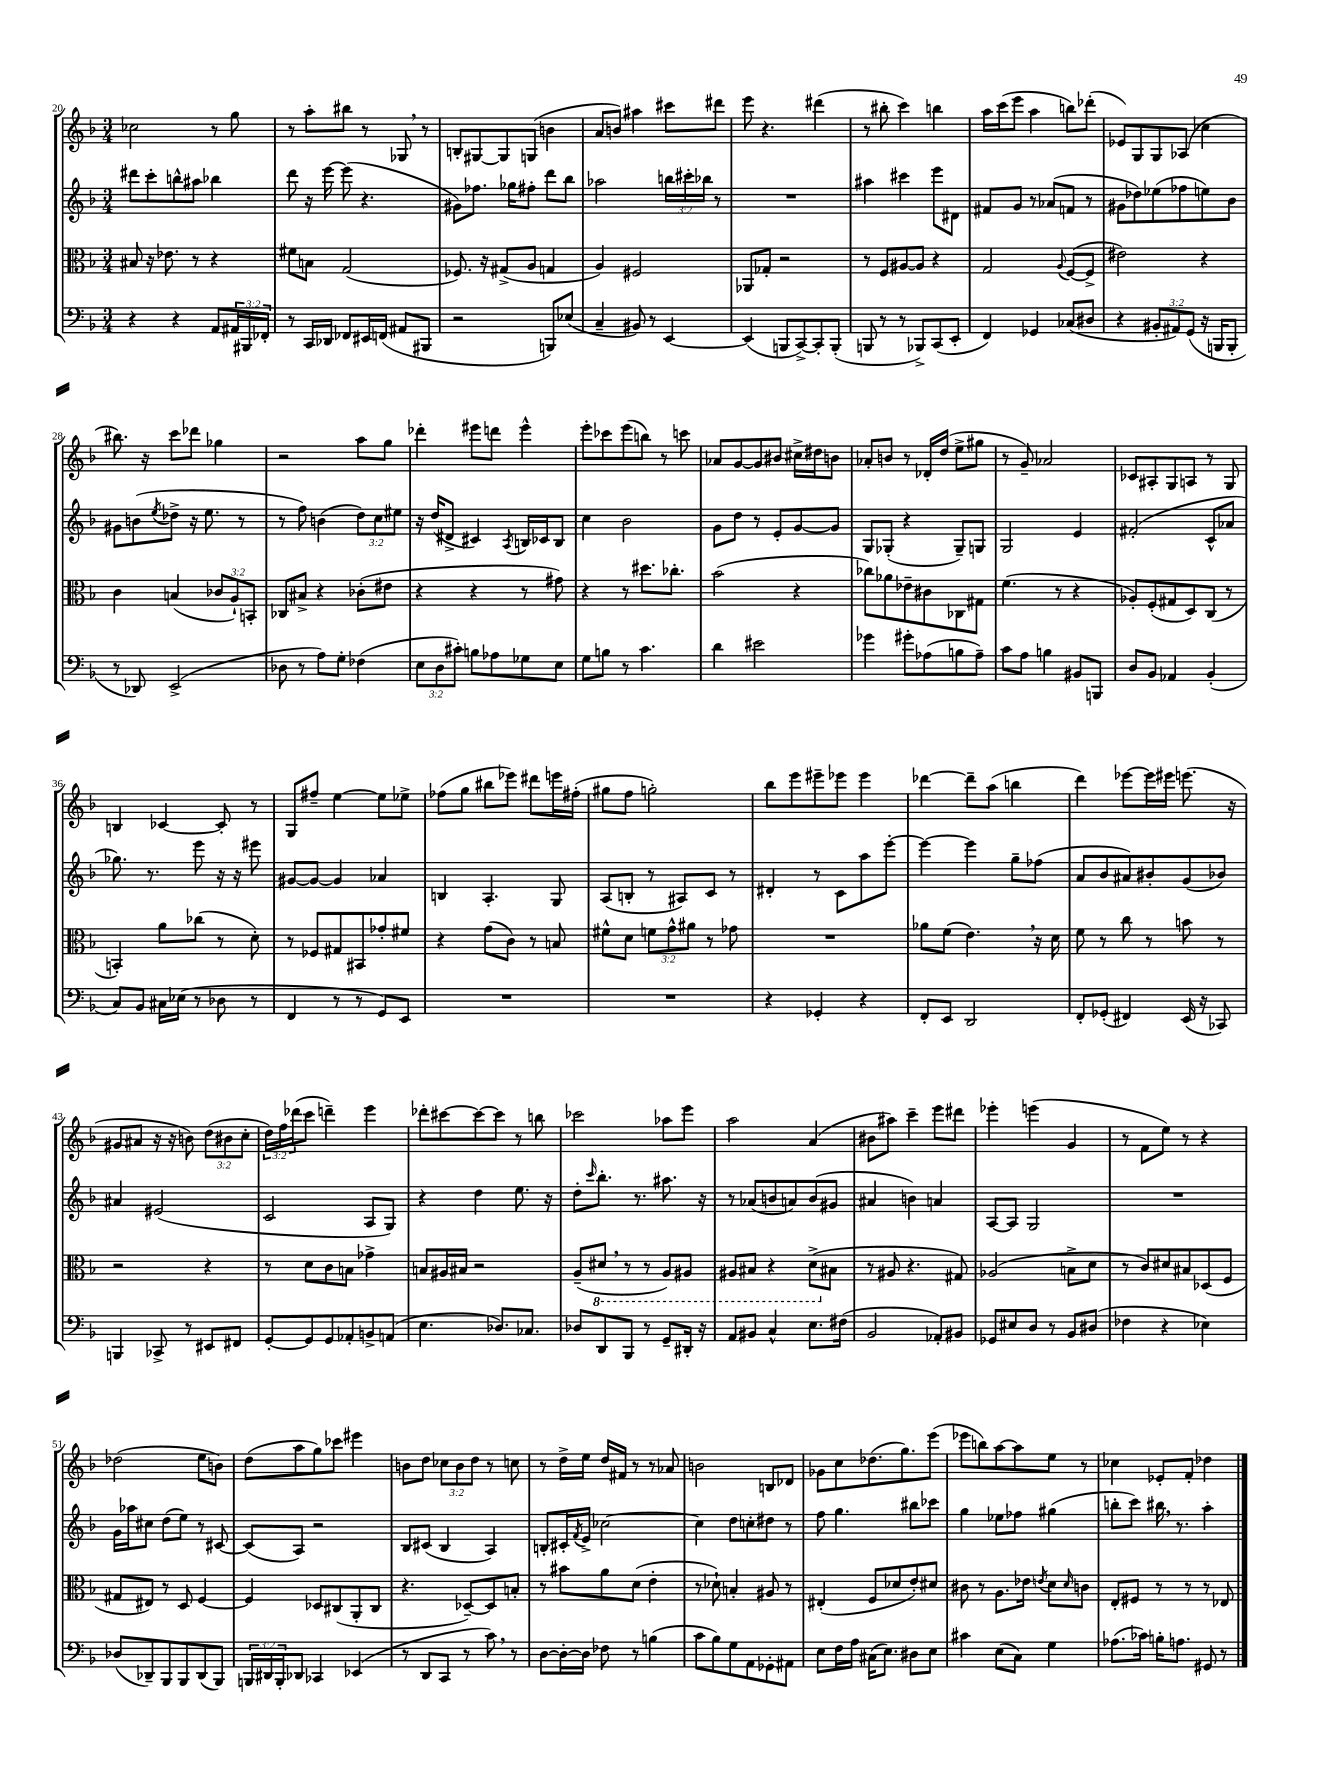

**kern	**kern	**kern	**kern
*staff4	*staff3	*staff2	*staff1
*clefF4	*clefC3	*clefG2	*clefG2
*k[b-]	*k[b-]	*k[b-]	*k[b-]
*M3/4	*M3/4	*M3/4	*M3/4
4r	8B#	8ddd#	2cc-
.	16r	8ccc'	.
.	8.e-	.	.
4r	.	8bb^^	.
.	8r	8aa#	.
8AA	4r	4bb-	8r
24AA#	.	.	8gg
24BBB#	.	.	.
24FF-'	.	.	.
=	=	=	=
8r	8f#	8ddd	8r
16CC	8B	16r	8aa'
16DD-	.	[16eee	.
8FF-	(2G	(8eee]	8bb#
16EE#	.	4.r	8r
(16FF	.	.	.
8AA#	.	.	8G-
8BBB#	.	.	8r
=	=	=	=
2r	8.F-)	8g#)	8B'
.	.	8.ff-	[8G#
.	16r	.	.
.	(8G#^	.	8G#]
.	.	16gg-	.
.	8A	8ff#'	(8G
8BBB)	4G	8ddd	4b
(8E-	.	8bb-	.
=	=	=	=
4C~	4A)	2aa-	8a
.	.	.	8b)
8BB#)	2F#	.	4aa#
8r	.	.	.
[4EE	.	24bb	8ccc#
.	.	24ccc#'	.
.	.	24bb-	.
.	.	8r	8ddd#
=	=	=	=
(4EE]	8AA-	2.r	8eee
.	8G-'	.	4.r
8BBB	2r	.	.
[8CC^)	.	.	.
8CC']	.	.	(4ddd#
(8BBB'	.	.	.
=	=	=	=
8BBB	8r	4aa#	8r
8r	8F	.	8bb#'
8r	[8A#	4ccc#	4ccc)
8BBB-^)	8A#]	.	.
(8CC	4r	8eee	4bb
8EE'	.	8d#	.
=	=	=	=
4FF)	2G	8f#	16aa
.	.	.	(16ccc
.	.	8g	8eee
4GG-	.	8r	4aa
.	.	(8a-	.
.	8qqA	.	.
(8C-	([8F	8f	8bb)
8D#	8F^]	8r	(8ddd-'
=	=	=	=
4r	2e#)	8g#	8e-)
.	.	8dd-)	8G
12BB#'	.	(8ee-	8G
12AA#)	.	.	.
.	.	8ff-	(8A-
(12GG	.	.	.
16r	4r	8ee)	4cc-
16BBB	.	.	.
8BBB'	.	8b-	.
=	=	=	=
8r	4c	8g#	8.bb#)
8DD-)	.	(8b	.
.	.	.	16r
.	.	8qee	.
(2EE^	(4B	8dd-^	8ccc
.	.	16r	8ddd-
.	.	8.ee	.
.	12c-	.	4gg-
.	12A`)	.	.
.	.	8r	.
.	12BB'	.	.
=	=	=	=
8D-	8C-	8r	2r
8r	8B#^	8ff)	.
8A)	4r	(4b	.
8G'	.	.	.
(4F-	(8c-'	12dd)	8aa
.	.	12cc	.
.	8e#	.	8gg
.	.	12ee#	.
=	=	=	=
12E	4r	16r	4ddd-'
.	.	(16dd	.
12D	.	.	.
.	.	8d#^	.
12c#')	.	.	.
8B	4r	4c#)	8eee#
8A-	.	.	8ddd
.	.	8qA	.
8G-	8r	16B	4eee#^^
.	.	16c-	.
8E	8g#)	8B	.
=	=	=	=
8G	4r	4cc	8eee'
8B	.	.	8ccc-
8r	8r	2b-	(8eee
4.c	8.dd#	.	8bb)
.	.	.	8r
.	8.cc-'	.	.
.	.	.	8ccc
=	=	=	=
4d	(2b-	8g	8a-
.	.	8dd	[8g
2e#	.	8r	8g]
.	.	8e'	8b#
.	4r	[8g	16cc#^
.	.	.	16dd#
.	.	8g]	8b
=	=	=	=
4g-	8cc-)	8G	8a-'
.	8a-	(8G-'	8b
8g#'	8e-~	4r	8r
(8A-	8c#	.	16d-'
.	.	.	(16dd
8B	8C-	8G-~)	8ee^
8A-~)	8G#	8G	8gg#
=	=	=	=
8c	(4.f	2G	8r
8A	.	.	8g~)
4B	.	.	2a-
.	8r	.	.
8BB#	4r	4e	.
8BBB	.	.	.
=	=	=	=
8D	8A-')	(2f#'	8c-
8BB-	(8F'	.	8A#'
4AA-	8G#	.	8G
.	8D)	.	8A
(4BB-'	(8C	8c^^	8r
.	8r	8a-	8G
=	=	=	=
8C)	4BB')	8.gg-)	4B
8BB-	.	.	.
.	.	8.r	.
16C#	8a	.	[4c-
(16E-	.	.	.
8r	(8cc-	8eee	.
8D-	8r	16r	8c-']
.	.	16r	.
8r	8d')	8eee#	8r
=	=	=	=
4FF	8r	[8g#	8G
.	8F-	8g#_	8ff#~
8r	8G#	4g#]	[4ee
8r	8BB#	.	.
8GG)	8g-'	4a-	8ee]
8EE	8f#	.	8ee-^
=	=	=	=
2.r	4r	4B	(8ff-
.	.	.	8gg
.	(8g	4.A'	8bb#
.	8c)	.	8eee-)
.	8r	.	8ddd#
.	8B	8G	16eee
.	.	.	(16ff#'
=	=	=	=
2.r	8f#^^	(8A	8gg#
.	8d	8B'	8ff
.	12f	8r	2gg')
.	12g^^	.	.
.	.	8A#)	.
.	12a#	.	.
.	8r	8c	.
.	8g-	8r	.
=	=	=	=
4r	2.r	4d#'	8bb-
.	.	.	8eee
4GG-'	.	8r	8eee#~
.	.	8c	8eee-
4r	.	8aa	4eee-
.	.	[8eee'	.
=	=	=	=
8FF'	8a-	4eee_	[4ddd-
8EE	(8f	.	.
2DD	4.e)	4eee]	8ddd-~]
.	.	.	(8aa
.	.	8gg~	4bb
.	16r	(8ff-	.
.	16d	.	.
=	=	=	=
8FF'	8f	8a	4ddd)
(8GG-'	8r	8b-	.
4FF#)	8cc	8a#)	[8eee-
.	8r	8b#'	16eee-]
.	.	.	16eee#
(16EE	8b	(8g	(8.eee
16r	.	.	.
8CC-)	8r	8b-)	.
.	.	.	16r
=	=	=	=
4BBB	2r	4a#	8g#
.	.	.	8a#
8CC-^	.	(2e#	16r
.	.	.	16r
8r	.	.	8b)
8EE#	4r	.	(12dd
.	.	.	12b#
8FF#	.	.	.
.	.	.	12cc'
=	=	=	=
[8GG'	8r	2c	24dd)
.	.	.	24ff
.	.	.	(24ddd-
8GG]	8d	.	8ccc
8GG	8c	.	4ddd~)
8AA-'	8B	.	.
8BB^	4g-^	8A	4eee
(8AA	.	8G)	.
=	=	=	=
4.E	8B	4r	8ddd-'
.	16A#	.	[8ccc#
.	16B#	.	.
.	2r	4dd	8ccc#_
8.D-)	.	.	8ccc#]
.	.	8.ee	8r
8.C-	.	.	.
.	.	.	8bb
.	.	16r	.
=	=	=	=
8D-	(8A~	8dd'	2ccc-
.	.	16qqccc	.
8DD	8D#	8.bb-'	.
8BBB-	8r	.	.
.	.	8.r	.
8r	8r	.	.
8GG~	8AA)	8.aa#	8aa-
16DD#'	8AA#	.	8eee
16r	.	16r	.
=	=	=	=
8AA	8AA#	8r	2aa
8BB#	8BB#	(8a-	.
4C^^	4r	8b	.
.	.	8a)	.
8.E	(8D^	(8b	(4a
.	8B#	8g#	.
(16F#	.	.	.
=	=	=	=
2BB-	8r	4a#	8b#
.	8A#	.	8aa#)
.	4.r	4b)	4ccc~
8AA-')	.	4a	8eee
8BB#	8G#)	.	8ddd#
=	=	=	=
8GG-	(2A-	[8A	4eee-'
8E#	.	8A]	.
8D	.	2G	(4eee
8r	.	.	.
8BB-	8B^	.	4g
(8D#	8d	.	.
=	=	=	=
4F-	8r	2.r	8r
.	8c)	.	8f
4r	8d#	.	8ee)
.	8B#	.	8r
4E-)	(8D-	.	4r
.	8F	.	.
=	=	=	=
(8D-	8G#	16g	(2dd-
.	.	16aa-	.
8DD-~)	8E#)	8cc#	.
8BBB-	8r	(8dd	.
8BBB-	8D	8ee)	.
(8DD-	[4F	8r	8ee
8BBB-)	.	[8c#	8b)
=	=	=	=
24BBB	4F]	(8c#]	(8dd
24DD#	.	.	.
24BBB'	.	.	.
8DD-	.	8A)	8aa
4CC-	8D-	2r	8gg)
.	(8C#	.	8ccc-
(4EE-	8AA'	.	4eee#
.	8C#	.	.
=	=	=	=
8r	4.r	8B-	8b
8DD	.	(8c#	8dd
8CC	.	4B-	12cc-
.	.	.	12b
8r	[8D-~)	.	.
.	.	.	12dd
8c)	8D-]	4A)	8r
8r	8B'	.	8cc
=	=	=	=
[8D	8r	8B'	8r
16D'_	8b#	16c#'	16dd^
.	.	8qf	.
16D]	.	16e^	16ee
8F-	8a	[2cc-	16dd
.	.	.	16f#
8r	(8d	.	8r
(4B	4e'	.	8r
.	.	.	8a-
=	=	=	=
8c	8r	4cc-]	2b
8B-)	8d-`)	.	.
8G	4B'	8dd	.
8AA	.	8cc'	.
8GG-'	8A#	8dd#	8B
8AA#	8r	8r	8d-
=	=	=	=
8E	(4E#'	8ff	8g-
16F	.	4.gg	8cc
16A	.	.	.
(16C#	8F	.	(8.dd-
8.E)	.	.	.
.	8d-	.	.
.	.	.	8.gg)
8D#	8e')	8bb#	.
8E	8d#	8ccc-	(8eee
=	=	=	=
4c#	8c#	4gg	8eee-
.	8r	.	8bb)
(8E	8.A	8ee-	[8aa
8C)	.	8ff-	8aa]
.	16e-	.	.
.	8qe	.	.
4G	8d	(4gg#	8ee
.	16qqd	.	.
.	8c	.	8r
=	=	=	=
(8.A-	8E'	8bb'	4cc-
.	8F#	8ccc)	.
16c-)	.	.	.
16B'	8r	16bb#	8e-'
8.A	.	8.r	.
.	8r	.	8f'
8GG#	8r	4aa'	4dd-
8r	8E-	.	.
==	==	==	==
*-	*-	*-	*-
